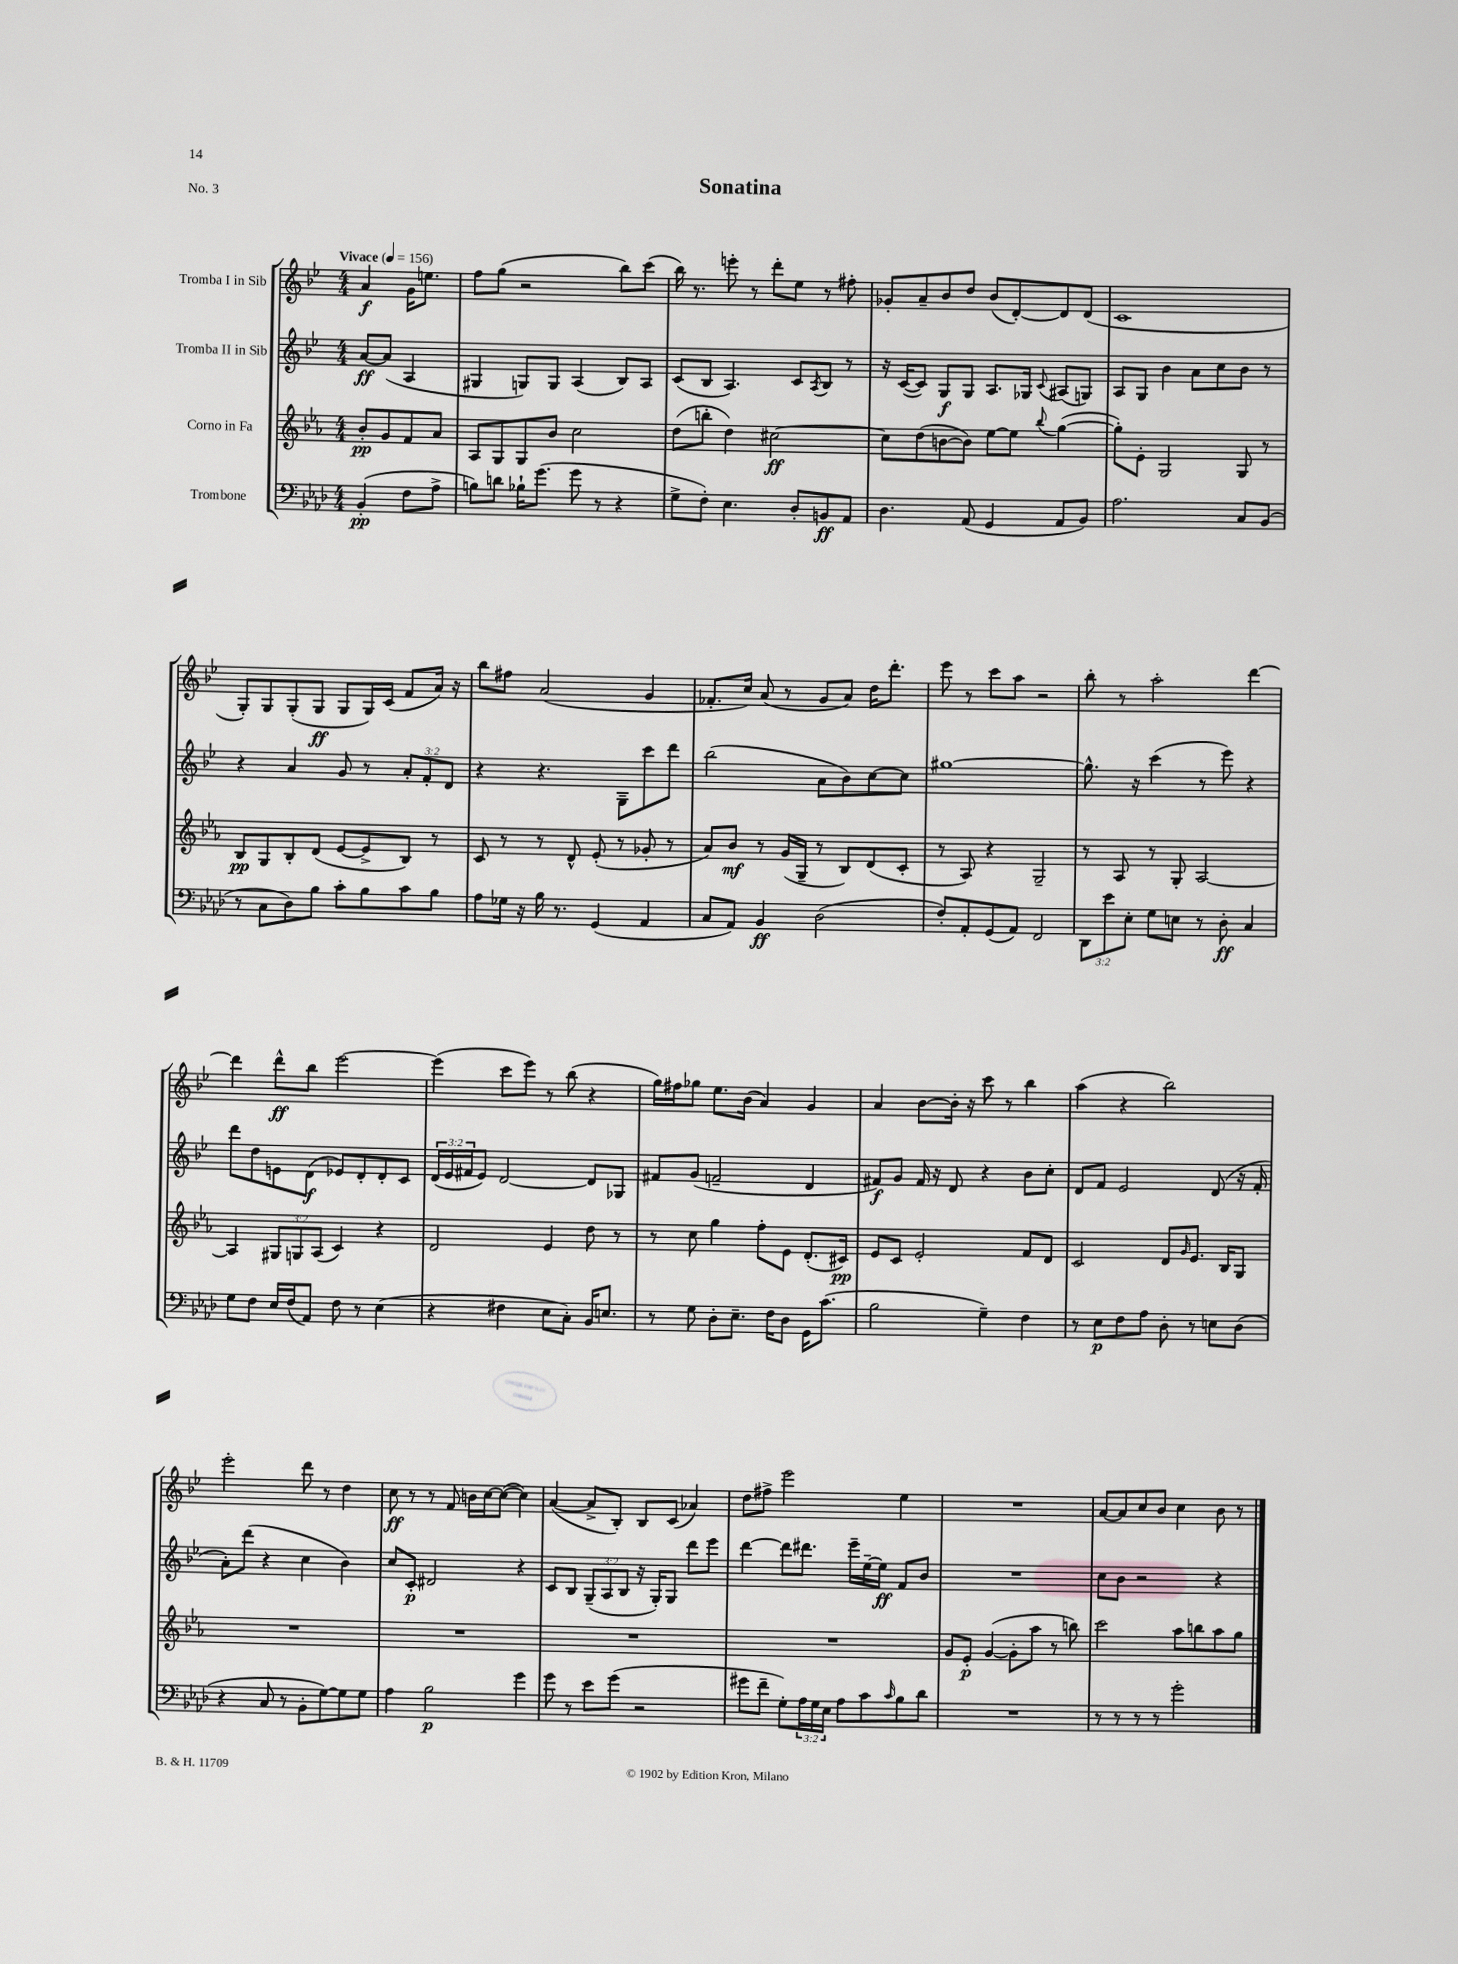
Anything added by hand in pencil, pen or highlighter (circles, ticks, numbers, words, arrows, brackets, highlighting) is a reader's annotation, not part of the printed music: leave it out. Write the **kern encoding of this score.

**kern	**kern	**kern	**kern
*staff4	*staff3	*staff2	*staff1
*clefF4	*clefG2	*clefG2	*clefG2
*k[b-e-a-d-]	*k[b-e-a-]	*k[b-e-]	*k[b-e-]
*M4/4	*M4/4	*M4/4	*M4/4
*MM156	*MM156	*MM156	*MM156
(4BB-'	8b-'	[8a	4a
.	8g	(8a]	.
8F	8f	4A	16g
.	.	.	8.ee
8A-^	8a-	.	.
=	=	=	=
8B)	8A-	4G#	8ff
8d	8G	.	(8gg
16B-`	8G	8G)	2r
(8.g	.	.	.
.	8b-	8G	.
8g	2cc	(4A	.
8r	.	.	.
4r	.	8B-)	8bb-)
.	.	8A	(8ccc
=	=	=	=
8G^	(8dd	(8c	16bb-)
.	.	.	8.r
8F')	8bb'	8B-	.
4.E-	4dd)	4.A)	8eee'
.	.	.	8r
.	[2cc#	.	8ddd'
8D-'	.	8c	8ee-
.	.	8qA	.
8BB	.	8B-	8r
8AA-	.	8r	8ff#'
=	=	=	=
4.D-	8cc#]	16r	8g-'
.	.	([16c	.
.	(8dd	8c])	8a~
.	[8b	8G	8b-
(8AA-	8b])	8G	8dd
4GG	[8ee-	8.A	(8b-
.	8ee-]	.	[8d')
.	.	16G-	.
.	8qqbb-	8qqc	.
8AA-	([4gg	(8A#	8d]
8BB-)	.	8G)	(8d
=	=	=	=
2.A-	8gg'])	8A	1c
.	8e-'	8G	.
.	2G	4b-	.
.	.	8a	.
.	.	8cc	.
8C	8G	8b-	.
(8BB-	8r	8r	.
=	=	=	=
8r	8B-	4r	8G')
8C	8G	.	8G
8D-)	8B-'	4a	(8G'
8B-	(8d	.	8G
8c'	[8e-	8g	8G
8B-	8e-^]	8r	16G)
.	.	.	(16c
8c	8B-)	12a'	8f
.	.	12f'	.
8B-	8r	.	16a)
.	.	12d	.
.	.	.	16r
=	=	=	=
8A-	8c	4r	8bb-
16G-	8r	.	8ff#
16r	.	.	.
16B-	8r	4.r	(2a
8.r	.	.	.
.	8d^^	.	.
(4GG	(8e-'	.	.
.	8r	8G~	.
4AA-	8g-'	8ccc	4g
.	8r	8ddd	.
=	=	=	=
8C	8a-)	(2bb-	8.f-'
8AA-)	8b-	.	.
.	.	.	16cc)
4BB-	8r	.	(8a
.	(16g	.	8r
.	16G~	.	.
(2D-	8r	8a	8g
.	8B-)	8b-)	8a)
.	(8d	[8cc	16dd
.	.	.	8.ddd'
.	8c'	8cc]	.
=	=	=	=
8F')	8r	[1gg#	8eee-
8AA-'	8A-)	.	8r
(8GG	4r	.	8ccc
8AA-)	.	.	8aa
2FF	2G~	.	2r
=	=	=	=
12DD-	8r	8.gg#^^]	8bb-'
12e-	.	.	.
.	8A-	.	8r
12E-'	.	.	.
.	.	16r	.
8G	8r	(4ccc	2aa'
8E	8G'	.	.
8r	[2A-	8r	.
8D-'	.	8eee-)	.
4C	.	4r	[4ddd
=	=	=	=
8G	4A-]	8ddd	4ddd]
8F	.	8dd	.
16E-	12G#	8e	8ddd^^
(16F	.	.	.
.	12G	.	.
8AA-)	.	(8d	8bb-
.	(12A-	.	.
8F	4c)	8e-)	[2eee-
8r	.	8d'	.
(4E-	4r	8d'	.
.	.	8c	.
=	=	=	=
4r	2d	(24d	(4eee-]
.	.	24e-	.
.	.	24f#	.
.	.	8e-)	.
4F#	.	[2d	8ccc
.	.	.	8eee-)
8E-	4e-	.	8r
8C')	.	.	(8bb-
16BB-	8dd	8d]	4r
8.E	.	.	.
.	8r	8G-	.
=	=	=	=
8r	8r	8f#	16gg)
.	.	.	16ff#
8G	8cc	(8g	8gg-
8D-'	4gg	2f~	8.ee-
8.E-~	.	.	.
.	.	.	(16b-
.	8ff'	.	4a)
16F	.	.	.
8D-	8e-	.	.
16GG	(8.d'	4d	4g
(8.c	.	.	.
.	16c#)	.	.
=	=	=	=
2B-	8e-	8f#)	4a
.	8c	8g	.
.	2e-'	16f#	[8b-
.	.	16r	.
.	.	8d	16b-']
.	.	.	16r
4G~)	.	4r	8ccc
.	.	.	8r
4F	8f	8b-	4bb-
.	8d	8cc'	.
=	=	=	=
8r	2c	8d	(4aa
8E-	.	8f	.
8F	.	2e-	4r
8A-	.	.	.
8D-'	8d	.	2bb-)
.	16qqg	.	.
8r	8.e-	.	.
8E	.	(8d	.
.	16B-	.	.
(8D-	8G	16r	.
.	.	16f'	.
=	=	=	=
4r	1r	8a')	2eee-'
.	.	(8ddd	.
8C	.	4r	.
8r	.	.	.
8BB-'	.	4cc	8ddd
[8G)	.	.	8r
8G]	.	4b-)	4dd
8G	.	.	.
=	=	=	=
4A-	1r	8cc	8cc
.	.	8c'	8r
2B-	.	2d#	8r
.	.	.	8f
.	.	.	16b
.	.	.	[16cc
.	.	.	(8cc_
4g	.	4r	4cc])
=	=	=	=
8g	1r	8c	([4a
8r	.	8B-	.
8e-	.	(12G~	8a^]
.	.	12A	.
(8g	.	.	8B-')
.	.	12B-	.
2r	.	16r	8B-
.	.	16G')	.
.	.	8G	(8c
.	.	8ddd	4a-)
.	.	8eee-	.
=	=	=	=
8g#	1r	[4ddd	8dd
8f~	.	.	8ff#^
8G')	.	8ddd]	2eee-
24A-	.	8.ddd#	.
24G	.	.	.
24E-	.	.	.
8A-	.	.	.
.	.	16eee-~	.
8c	.	[16ee-~	.
.	.	16ee-]	.
16qqc	.	.	.
8B-	.	8f	4ee-
8d-	.	8b-	.
=	=	=	=
1r	8g	1r	1r
.	8e-'	.	.
.	([4g	.	.
.	8g']	.	.
.	8aa-	.	.
.	8r	.	.
.	8bb)	.	.
=	=	=	=
8r	2ccc	8cc	[8a
8r	.	8b-	8a]
8r	.	2r	8cc
8r	.	.	8b-
2g'	8aa-	.	4cc
.	8bb	.	.
.	8aa-	4r	8b-
.	8gg	.	8r
==	==	==	==
*-	*-	*-	*-
